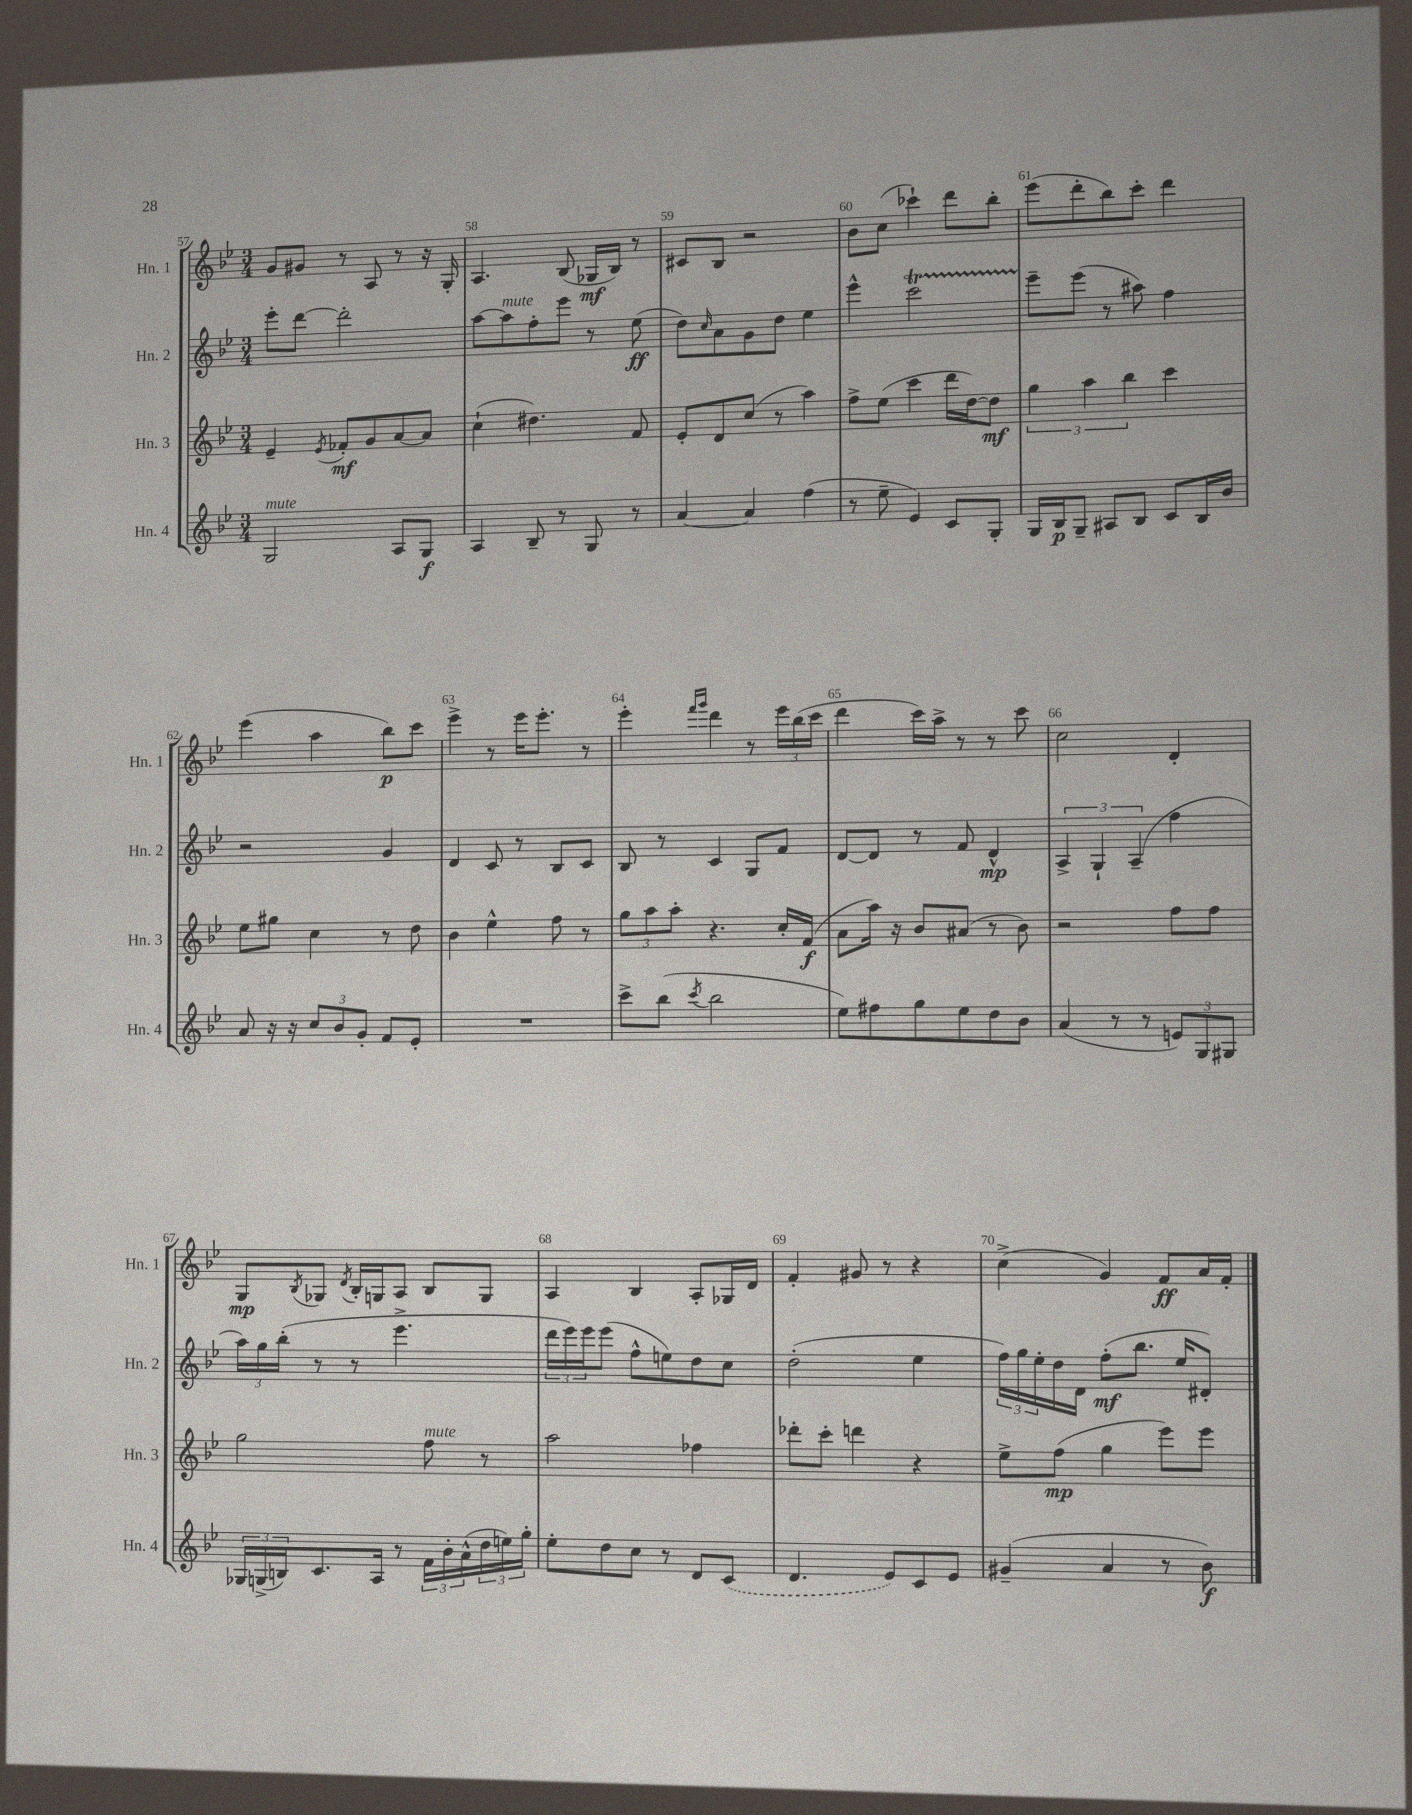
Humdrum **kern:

**kern	**kern	**kern	**kern
*staff4	*staff3	*staff2	*staff1
*clefG2	*clefG2	*clefG2	*clefG2
*k[b-e-]	*k[b-e-]	*k[b-e-]	*k[b-e-]
*M3/4	*M3/4	*M3/4	*M3/4
2G	4e-~	8eee-'	8g
.	.	[8ddd	8g#
.	8qe-	.	.
.	8f-'	2ddd']	8r
.	8g	.	8A
8A	[8a	.	8r
8G	8a]	.	16r
.	.	.	16G'
=	=	=	=
4A	(4cc`	[8aa	4.A
.	.	8aa]	.
8B-~	4.dd#)	8ff'	.
8r	.	8eee-	(8B-
8G	.	8r	16G-
.	.	.	16B-)
8r	8f	(8ee-	8r
=	=	=	=
[4a	8e-'	8dd)	8c#
.	.	16qqcc	.
.	8d	8a	8B-
4a]	(8cc	8g	2r
.	8r	8dd	.
(4ff	4aa)	4ee-	.
=	=	=	=
8r	8ff^	4eee-^^	8b-
8ee-~	(8ee-	.	(8cc
4e-)	4ccc	2ccc	4ccc-`)
8c	16ddd	.	8ddd
.	[16dd)	.	.
8G'	8dd]	.	8bb-'
=	=	=	=
16G	6gg	8eee-~	(8eee-
16B-	.	.	.
8G~	.	(8eee-	8ddd'
.	6aa	.	.
8A#	.	8r	8bb-)
.	6bb-	.	.
8B-	.	8aa#)	8ccc'
8c	4ccc	4ff	4ddd
16B-	.	.	.
16b-	.	.	.
=	=	=	=
8a	8ee-	2r	(4eee-
16r	8gg#	.	.
16r	.	.	.
12cc	4cc	.	4aa
12b-	.	.	.
12g'	.	.	.
8f	8r	4g	8bb-)
8e-'	8dd	.	8ccc
=	=	=	=
2.r	4b-	4d	4eee-^
.	4ee-^^	8c	8r
.	.	8r	16eee-
.	.	.	8.eee-'
.	8ff	8B-	.
.	8r	8c	8r
=	=	=	=
8ccc^	12gg	8B-	4eee-'
.	12aa	.	.
(8bb-	.	8r	.
.	12aa'	.	.
.	.	.	16qqfff
8qccc	.	.	16qqggg
2bb-	4.r	4c	4ddd
.	.	8G	8r
.	16cc'	8f	24eee-
.	.	.	(24bb-
.	(16f	.	.
.	.	.	24ccc
=	=	=	=
8ee-)	8a	[8d	4ddd
8ff#	16aa)	8d]	.
.	16r	.	.
8gg	8b-	8r	16ccc)
.	.	.	16aa^
8ee-	(8a#	8f	8r
8dd	8r	4d^^	8r
8b-	8b-)	.	8ccc
=	=	=	=
(4a	2r	6A^	2cc
.	.	6G`	.
8r	.	.	.
.	.	(6A~	.
8r	.	.	.
12e)	8ff	4ff	4d'
12G	.	.	.
.	8ff	.	.
12G#	.	.	.
=	=	=	=
24G-	2gg	24aa)	8G
(24G^	.	24gg	.
24B)	.	(24bb-'	.
.	.	.	8qB-
8.c	.	8r	8G-
.	.	.	8qd
.	.	8r	16B-'
16A	.	.	16G
8r	.	4.eee-^	8A
24f	8ff	.	8B-
24b-'	.	.	.
(24a^^	.	.	.
24dd	8r	.	8G
24ee)	.	.	.
24gg'	.	.	.
=	=	=	=
8ee-'	2aa	24ddd	4A
.	.	24eee-)	.
.	.	24eee-	.
8dd	.	(8eee-	.
8cc	.	8ff^^	4B-
8r	.	8ee)	.
8d	4ff-	8dd	8A'
(8c	.	8cc	16G-
.	.	.	16d
=	=	=	=
4.d	8ddd-'	(2dd'	4f'
.	8ccc'	.	.
.	4ddd	.	8g#
8e-)	.	.	8r
8c	4r	4ee-	4r
8e-	.	.	.
=	=	=	=
(4g#~	8ee-^	24ff)	(4cc^
.	.	24gg	.
.	.	24ee-'	.
.	(8ff	16dd	.
.	.	16d	.
4a	4gg	(8ff'	4g)
.	.	8.bb-	.
8r	8eee-)	.	8f
.	.	16ee-	.
8b-)	8eee-	8d#')	16a
.	.	.	16f'
==	==	==	==
*-	*-	*-	*-
